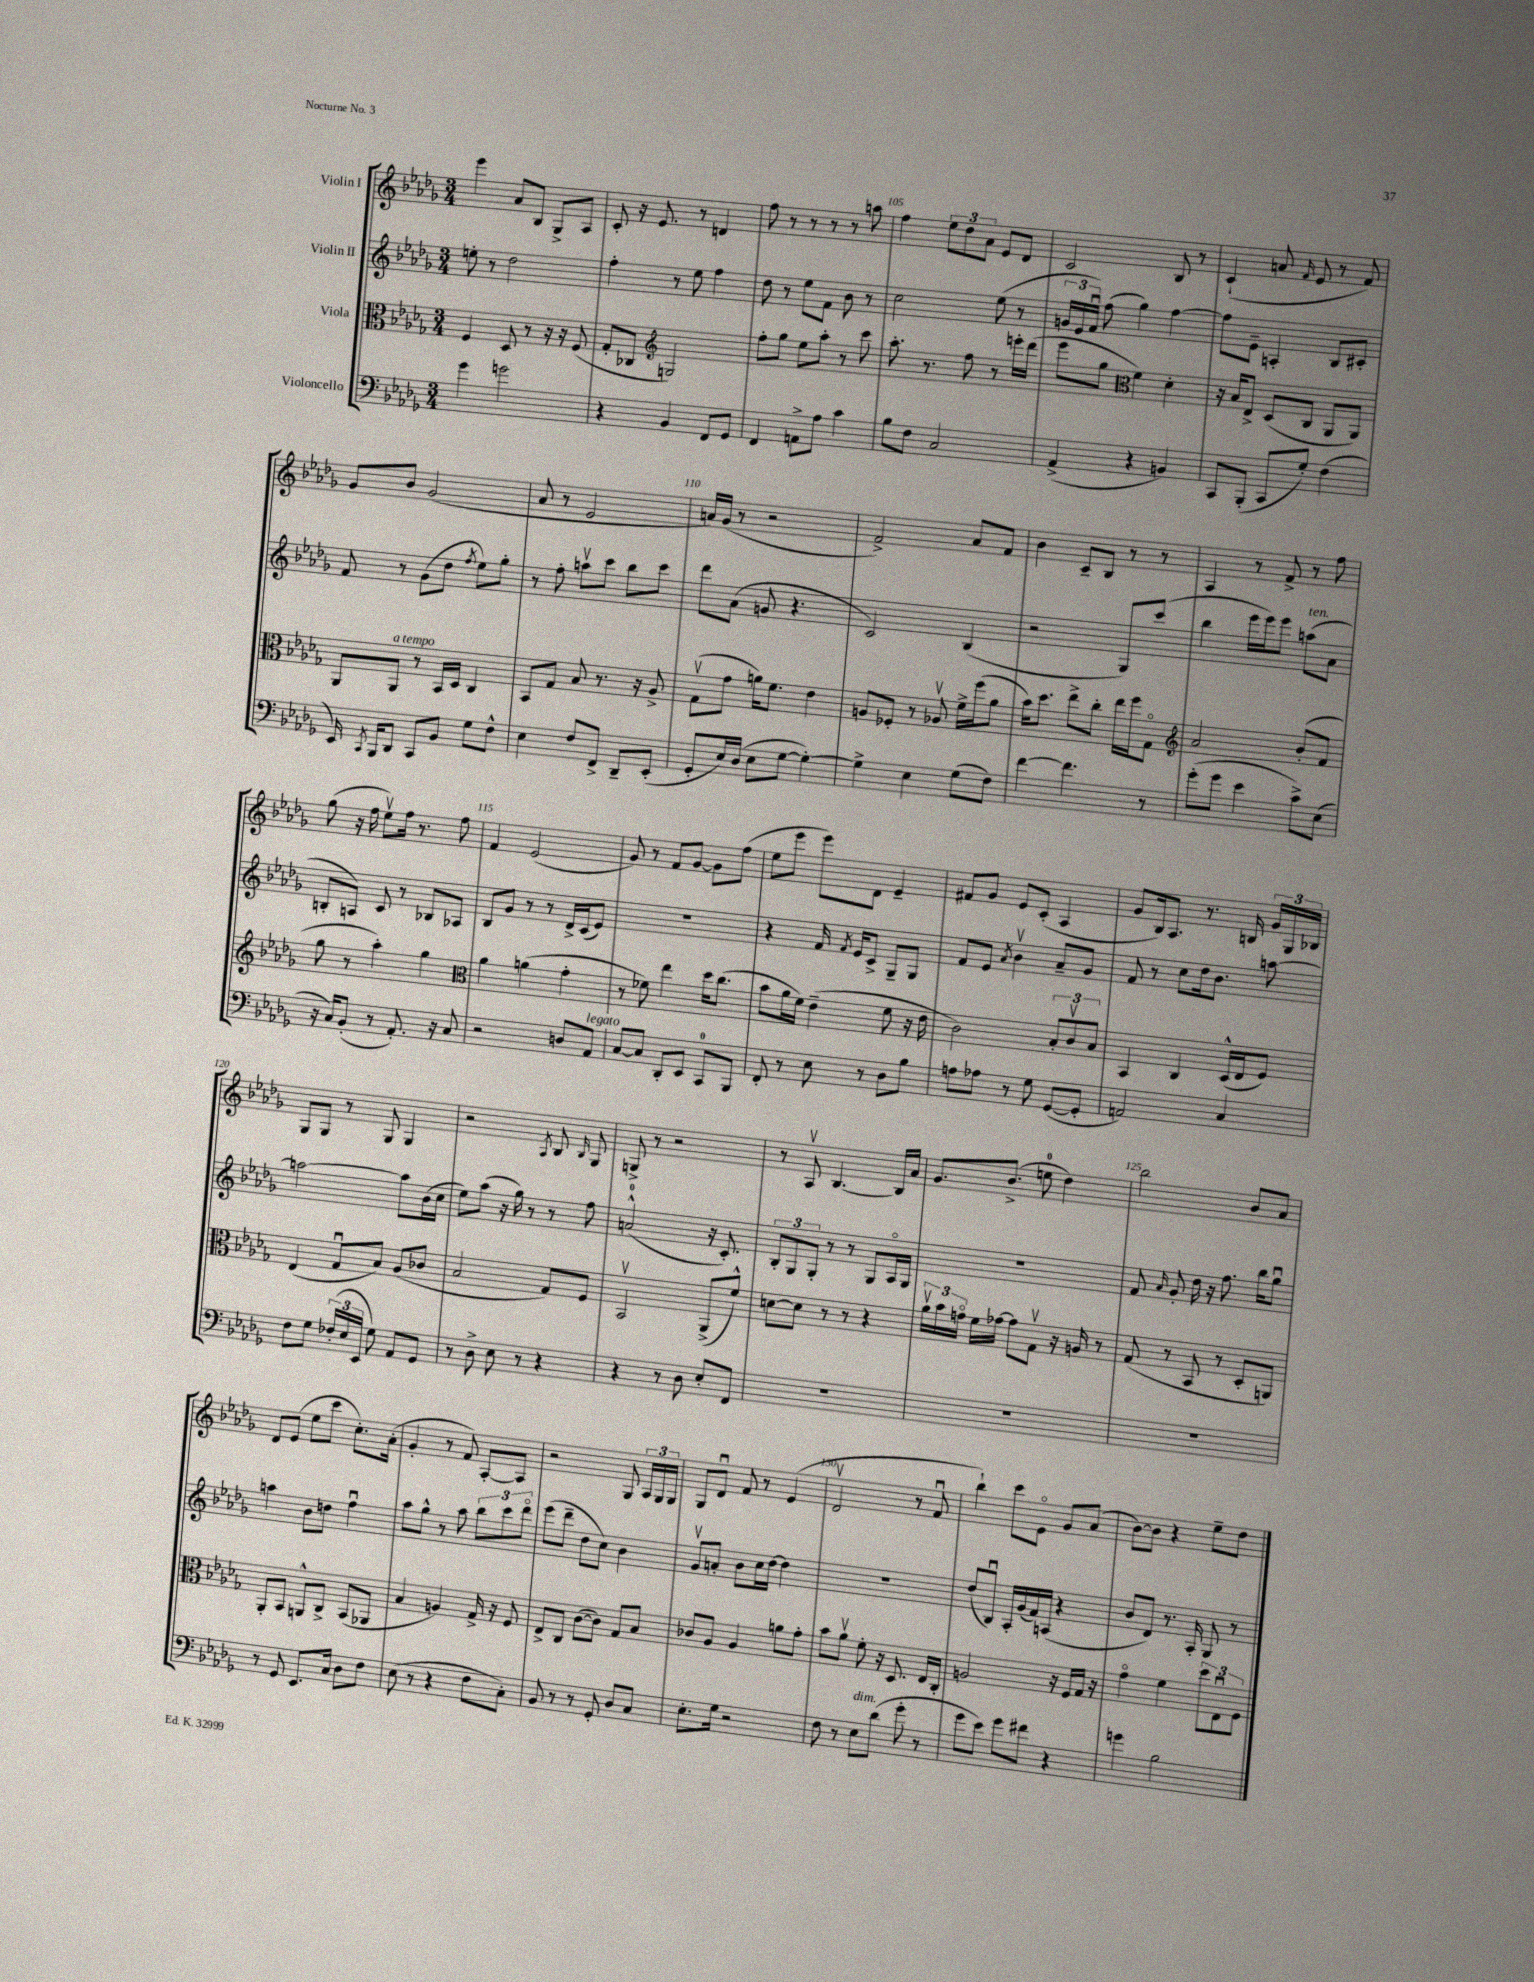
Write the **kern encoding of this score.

**kern	**kern	**kern	**kern
*staff4	*staff3	*staff2	*staff1
*clefF4	*clefC3	*clefG2	*clefG2
*k[b-e-a-d-g-]	*k[b-e-a-d-g-]	*k[b-e-a-d-g-]	*k[b-e-a-d-g-]
*M3/4	*M3/4	*M3/4	*M3/4
4g-	4F	8ee'	4eee-
.	.	8r	.
2g	8D-	2dd-	8a-
.	8r	.	8B-
.	16r	.	8G-^
.	16r	.	.
.	(8F	.	8A-
=	=	=	=
4r	8G-'	4ff'	8c'
.	8C-	.	16r
.	.	.	8.e-
*	*clefG2	*	*
4BB-	2G)	8r	.
.	.	8ee-	8r
8FF	.	4ff	4d
8GG-	.	.	.
=	=	=	=
4FF	8ff'	8dd-	8ff
.	8gg-	8r	8r
8AA^	8ee-	8ee-	8r
8A-	8aa-'	8f	8r
4c	8r	8b-	8r
.	8ccc	8r	8aa
=	=	=	=
8B-	8.aa-'	2cc	4ff
8F	.	.	.
.	8.r	.	.
2C	.	.	12ee-
.	.	.	12dd-
.	8ff	.	.
.	.	.	12a-
.	8r	(8ee-	8e-
.	16eee'	8r	8d-
.	(16ddd-	.	.
=	=	=	=
(4AA-^	8eee-	24g	2c
.	.	24e-	.
.	.	24fu)	.
.	8gg-	(8ff	.
*	*clefC3	*	*
4r	4f)	4gg-)	.
4BB)	4d-'	[4ff	8B-
.	.	.	8r
=	=	=	=
8CC	16r	8ff]	(4c`
.	16B-	.	.
(8BBB-'	8E-^	8e-~	.
8CC	(8D-	4A'	8a
.	.	.	16qqf
8G-')	8C	.	8e-
(4F	8AA-	8B-	8r
.	8AA-)	8c#'	8f)
=	=	=	=
16EE-)	8AA-	8f	8g-
8qCC	.	.	.
16BBB-	.	.	.
8DD-	8AA-	8r	8b-
8CC	8r	(8g-	(2g-
8BB-	16BB-	8dd-	.
.	16D-	.	.
.	.	8qff	.
8G-	4C	8ee-)	.
8F^^	.	8gg-'	.
=	=	=	=
4E-	8BB-	8r	8a-
.	8G-	8ff'	8r
8F	8B-	8aav	2e-
8FF^	8.r	8ccc	.
8DD-~	.	8bb-	.
.	16r	.	.
(8EE-'	8A-^	8ccc	.
=	=	=	=
8GG-'	(8G-v	8ddd-	16a)
.	.	.	(16g-
16E-)	8g-	(8a-	8r
(16D-	.	.	.
8E-	16a)	8g	2r
.	8.f	.	.
[8G-	.	4.r	.
4G-'_)	4e-	.	.
=	=	=	=
4G-^]	8A	2c)	2f^)
.	8F-'	.	.
4E-	8r	.	.
.	8A-v	.	.
(8G-	16f^	(4B-	8a-
.	(16ff	.	.
8F)	8a-	.	8f
=	=	=	=
[4f	16b-)	2r	4b-
.	8.dd-	.	.
4.f]	8ee-^	.	8c~
.	8cc'	.	8B-
.	16ee-	8G-)	8r
.	16ff	.	.
8r	8G-o	(8ccc	8r
=	=	=	=
*	*clefG2	*	*
(8g-'	2a-	4bb-	4A-
8g-	.	.	.
4e-	.	16eee-	8r
.	.	16eee-)	.
.	.	8eee-	8f^
8c^)	(8b-'	(8aa	8r
(8E-	8f	8a-	8ff
=	=	=	=
16r	8gg-	8B'	(8gg-
16C)	.	.	.
(8BB-'	8r	8A)	16r
.	.	.	16ff
8r	4aa-')	8c	8ee-v)
8.AA-')	.	8r	16ff
.	.	.	8.r
.	4gg-	8B-	.
16r	.	.	.
8C	.	8A-	8ff
=	=	=	=
*	*clefC3	*	*
2r	4a-	8B-	4f
.	.	8g-	.
.	(4a	8r	(2e-
.	.	8r	.
8D	4g-'	16d-^	.
.	.	(16c	.
8AA-	.	8e-)	.
=	=	=	=
[8C	8r	2.r	8g-)
8C]	8f-)	.	8r
8DD-'	4ee-	.	8f
8EE-	.	.	[8g-
8CC	16dd-	.	8g-]
.	(8.cc	.	.
8BBB-	.	.	(8ff
=	=	=	=
8FF'	8b-	4r	8ee-
8r	16a-	.	8eee-
.	16f)	.	.
8E-	(4e-~	16f	8eee-)
.	.	8qf	.
.	.	16e-	.
8r	.	8c^	8d-
8D-	8f	8G-~	4e-~
8B-	16r	8G-	.
.	16e-	.	.
=	=	=	=
8A	2c)	8f	8f#
8A-	.	8e-	8g-
.	.	8qa-	.
8r	.	4b-v	8e-
8G-	.	.	(8c'
([8GG-	12B-'	8a-~	4A-
.	12cv	.	.
8GG-']	.	8g-	.
.	12B-	.	.
=	=	=	=
2AA)	4BB-	8f	8g-
.	.	8r	16B-)
.	.	.	8.A-
.	4C	8cc	.
.	.	16dd-	8.r
.	.	8.b-	.
4C	(16D-^^	.	.
.	16E-	.	16B
.	8F)	[8aa	24g-
.	.	.	24G-
.	.	.	24B-
=	=	=	=
8F	(4E-	2aa_	8G-
8G-	.	.	8G-
(24F-'	8G-u	.	8r
24E-	.	.	.
24EE-	.	.	.
8G-)	8B-)	.	8G-
8AA-	(8A-	8aa]	4G-
8GG-	8c-	(16b-	.
.	.	16cc	.
=	=	=	=
8r	2B-	8ee-)	2r
8D-^	.	(8aa-	.
8E-	.	16r	.
.	.	16gg-)	.
8r	.	8r	.
.	.	.	8qA-
4r	8G-)	8r	8B-
.	.	.	16qqB-
.	8F	8ff	8G-
=	=	=	=
4r	2BB-v	(2a^^	8G^
.	.	.	8r
8r	.	.	2r
8D-	.	.	.
8E-'	(8AA-^	16r	.
.	.	8.c')	.
8FF	8f^^)	.	.
=	=	=	=
2.r	[8d	12B-'	8r
.	.	12G-	.
.	8d]	.	8A-v
.	.	12G-'	.
.	8r	8r	[4.B-
.	8r	8r	.
.	4r	8G-	.
.	.	16A-o	16B-]
.	.	16G-	16a-
=	=	=	=
2.r	24a-v	2.r	8.g-
.	24b-	.	.
.	24go	.	.
.	16f	.	.
.	[16g-	.	(8.b-^
.	8g-]	.	.
.	8G-v	.	8ee
.	16r	.	4dd-)
.	16A	.	.
.	8r	.	.
=	=	=	=
2.r	(8G-	8f	2bb-
.	.	16qqa-	.
.	8r	8g-'	.
.	8BB-	16dd-	.
.	.	16r	.
.	8r	8.ff	.
.	8D-'	.	8b-
.	.	16bb-	.
.	8AA)	8gg-u	8a-
=	=	=	=
8r	8AA-'	4aa	8d-
8GG-	8BB-	.	(8e-
8.EE-	8AA^^	8b-	8ee-
.	8C^	8dd	8ccc
16C	.	.	.
8D-	(8BB-	4ffu	8.cc')
8F	8AA-	.	.
.	.	.	(16a-'
=	=	=	=
(8E-	4B-	8aa-	4g-'
8r	.	8gg-^^	.
4r	4A)	8r	8r
.	.	8aa-	8f)
8F	16G-^	12bb-	[8A-'
.	16r	.	.
.	.	12ccc	.
8C')	8F	.	8A-]
.	.	12ddd-o	.
=	=	=	=
8BB-	8E-^	(8eee-	2r
8r	8C	8ddd-~	.
8r	([8c	8dd-	.
8GG-'	8c])	8cc)	.
8D-	8G-	4b-	8G-
8C	8B-	.	24A-
.	.	.	24G-
.	.	.	24G-
=	=	=	=
8.E-'	8c-	8g-v	8G-
.	8A-	8a'	8d-u
16G-	.	.	.
2r	4A-	8b-	8f
.	.	16cc	8r
.	.	[16dd-	.
.	8a	4dd-]	(4e-
.	8g-'	.	.
=	=	=	=
8F	8b-	2.r	2d-v
8r	8a-v	.	.
8E-	8f'	.	.
(8d-	16r	.	.
.	8.D-	.	.
8g-'	.	.	8r
8r	16E-	.	8fu
.	16C'	.	.
=	=	=	=
8g-	2A	(8dd-	4bb-`)
8e-)	.	8B-u)	.
8g-	.	16A-'	8ccc
.	.	(16g-	.
8f#	.	16f)	8e-o
.	.	(16A	.
4r	16r	4r	8g-
.	16F	.	.
.	16G-	.	(8a-
.	16r	.	.
=	=	=	=
4g	4g-o	8b-	[8b-)
.	.	8d-)	8b-]
2B-	4f	8.r	4r
.	.	16A-'	.
.	12dd-	8G-	8ee-~
.	12E-u	.	.
.	.	8r	8dd-
.	12F	.	.
==	==	==	==
*-	*-	*-	*-
